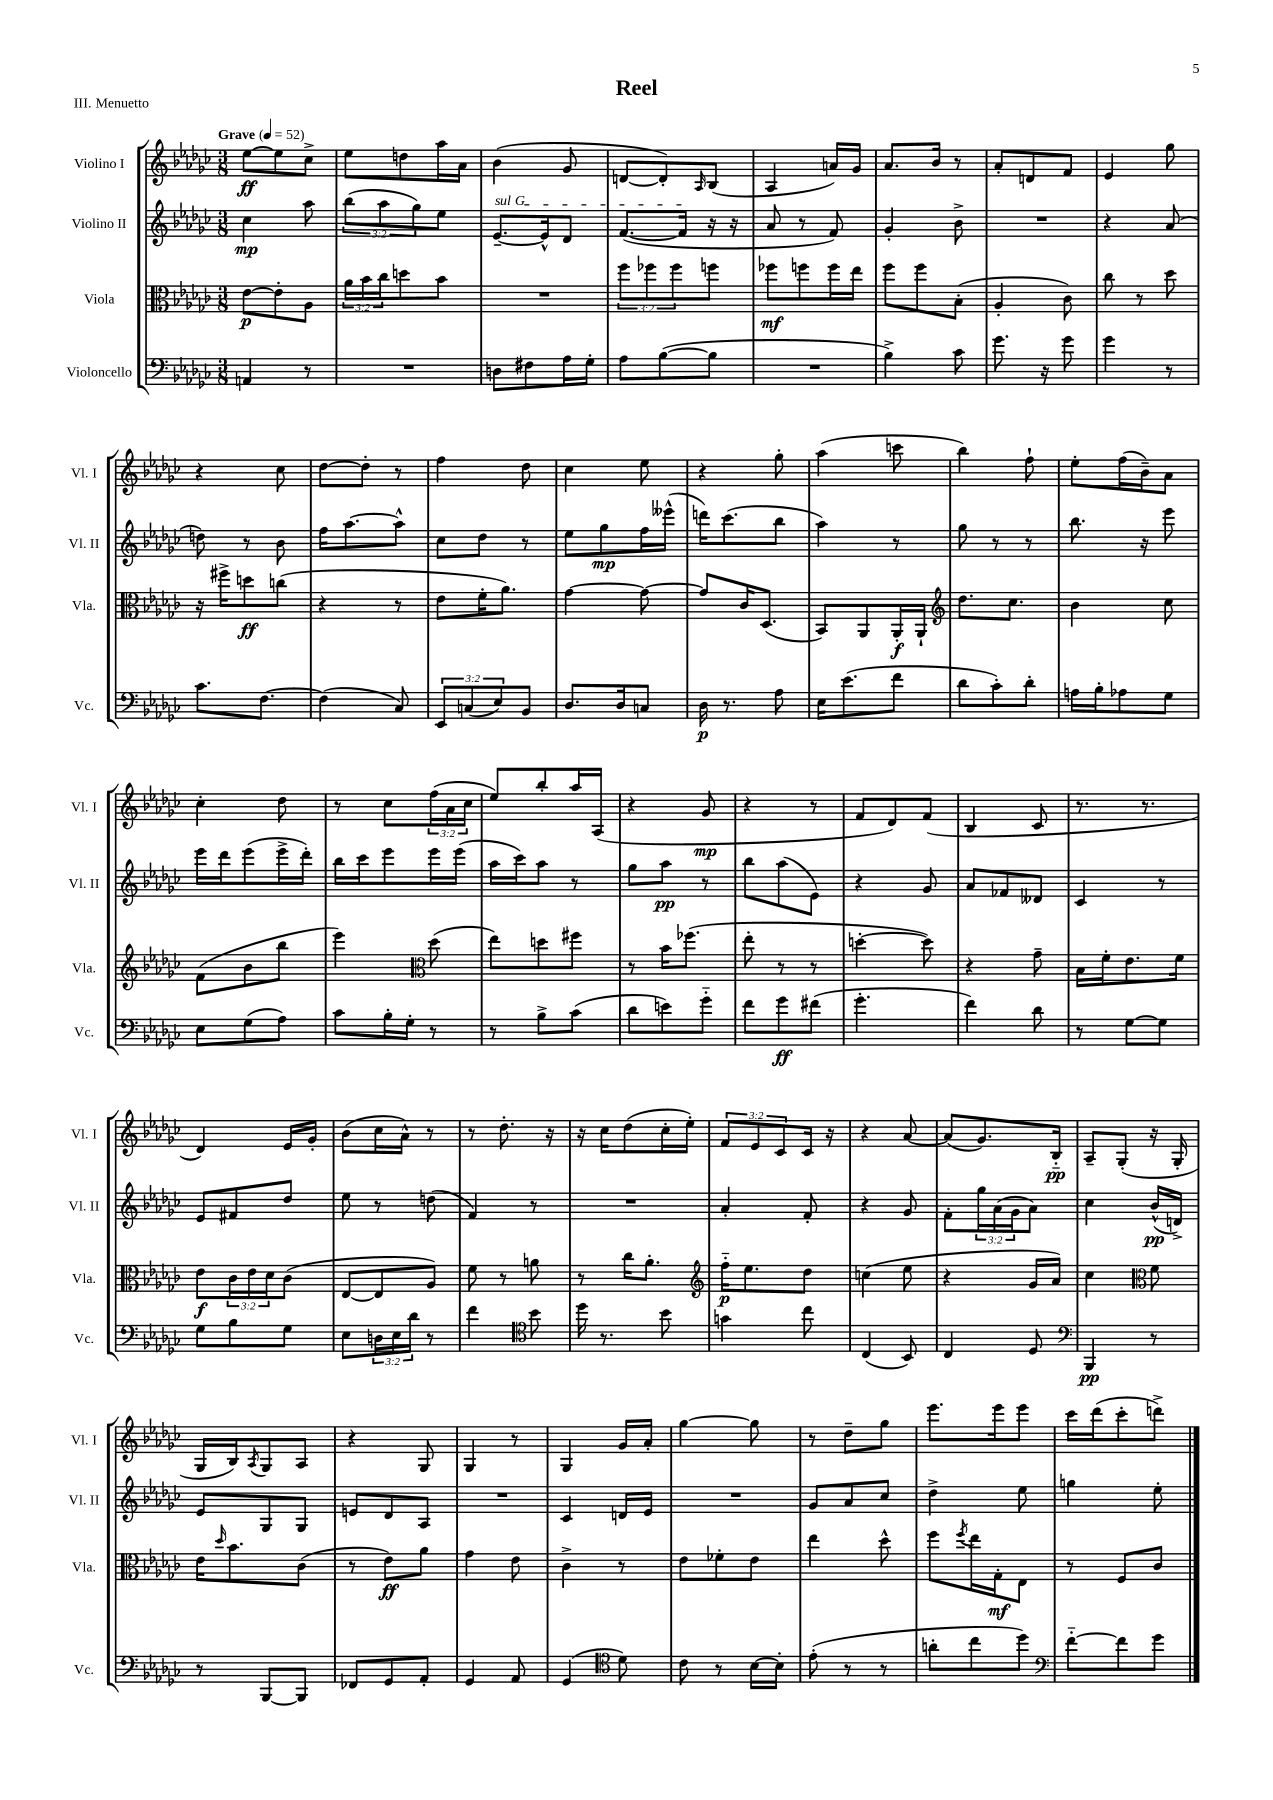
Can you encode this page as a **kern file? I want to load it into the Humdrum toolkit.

**kern	**kern	**kern	**kern
*staff4	*staff3	*staff2	*staff1
*clefF4	*clefC3	*clefG2	*clefG2
*k[b-e-a-d-g-c-]	*k[b-e-a-d-g-c-]	*k[b-e-a-d-g-c-]	*k[b-e-a-d-g-c-]
*M3/8	*M3/8	*M3/8	*M3/8
*MM52	*MM52	*MM52	*MM52
4AA	[8e-	4cc-	[8ee-
.	8e-']	.	8ee-]
8r	8A-	8aa-	8cc-^
=	=	=	=
4.r	24a-	(12bb-	8ee-
.	24b-	.	.
.	24cc-	12aa-	.
.	8dd	.	8dd
.	.	12gg-)	.
.	8b-	8ee-	16aa-
.	.	.	16a-
=	=	=	=
8D	4.r	[8.e-~	(4b-
8F#	.	.	.
.	.	16e-^^]	.
16A-	.	8d-	8g-
16G-'	.	.	.
=	=	=	=
8A-	12ff	([8.f	[8d
.	12ff-	.	.
([8B-	.	.	8d'])
.	12ff-	.	.
.	.	16f]	.
.	.	.	16qqA-
8B-]	8ff	16r	(8B-
.	.	16r	.
=	=	=	=
4.r	8ff-	8a-	4A-
.	8ff	8r	.
.	16ff	8f)	16a)
.	16ee-	.	16g-
=	=	=	=
4B-^)	8ff	4g-'	8.a-
.	8ff	.	.
.	.	.	16b-
8c-	(8B-'	8b-^	8r
=	=	=	=
8.g-	4A-'	4.r	8a-'
.	.	.	8d
16r	.	.	.
8g-	8c-)	.	8f
=	=	=	=
4g-	8cc-	4r	4e-
.	8r	.	.
8r	8dd-	(8a-	8gg-
=	=	=	=
8.c-	16r	8dd)	4r
.	16ff#^	.	.
.	8dd	8r	.
[8.F	.	.	.
.	(8cc	8b-	8cc-
=	=	=	=
(4F]	4r	16ff	[8dd-
.	.	[8.aa-	.
.	.	.	8dd-']
8C-)	8r	8aa-^^]	8r
=	=	=	=
12EE-	8e-	8cc-	4ff
(12C	.	.	.
.	16f'	8dd-	.
12E-)	.	.	.
.	8.a-)	.	.
8BB-	.	8r	8dd-
=	=	=	=
8.D-	[4g-	8ee-	4cc-
.	.	8gg-	.
16D-	.	.	.
8C	8g-_	16ff	8ee-
.	.	(16eee--^^	.
=	=	=	=
16D-	8g-]	16ddd)	4r
8.r	.	(8.ccc-	.
.	16c-	.	.
.	(8.D-	.	.
8A-	.	8bb-	8gg-'
=	=	=	=
16E-	8BB-)	4aa-)	(4aa-
(8.e-	.	.	.
.	8AA-	.	.
8f	16AA-'	8r	8ccc
.	16AA-`	.	.
=	=	=	=
*	*clefG2	*	*
8d-	8.dd-	8gg-	4bb-)
8c-')	.	8r	.
.	8.cc-	.	.
8d-'	.	8r	8ff`
=	=	=	=
16A	4b-	8.bb-	8ee-'
16B-'	.	.	.
8A-	.	.	(16ff
.	.	16r	16b-~)
8G-	8cc-	8eee-	8a-
=	=	=	=
8E-	(8f	16eee-	4cc-'
.	.	16ddd-	.
(8G-	8b-	(8eee-	.
8A-)	8bb-	16eee-^	8dd-
.	.	16ddd-')	.
=	=	=	=
8c-	4eee-)	16bb-	8r
.	.	16ccc-	.
16B-'	.	8eee-	8cc-
16G-'	.	.	.
*	*clefC3	*	*
8r	(8dd-	16eee-	(24ff
.	.	.	24a-
.	.	(16eee-	.
.	.	.	24cc-
=	=	=	=
8r	8ee-)	16aa-	8ee-)
.	.	16ccc-)	.
8B-^	8dd	8aa-	8bb-'
(8c-	8ff#	8r	16aa-
.	.	.	(16A-
=	=	=	=
8d-	8r	8gg-	4r
8e)	16b-	8aa-	.
.	(8.ff-	.	.
8g-'~	.	8r	8g-
=	=	=	=
8f	8ee-'	8bb-	4r
8g-	8r	(8aa-	.
(8f#	8r	8e-)	8r
=	=	=	=
4.g-'	[4dd'	4r	8f
.	.	.	8d-)
.	8dd])	8g-	(8f
=	=	=	=
4f)	4r	8a-	4B-
.	.	8f-	.
8d-	8g-~	8d--	8c-
=	=	=	=
8r	16B-	4c-	8.r
.	16f'	.	.
[8G-	8.e-	.	.
.	.	.	8.r
8G-]	.	8r	.
.	16f	.	.
=	=	=	=
8G-	8e-	8e-	4d-)
8B-	24c-	8f#	.
.	24e-	.	.
.	24d-	.	.
8G-	(8c-	8dd-	16e-
.	.	.	16g-'
=	=	=	=
8E-	[8E-	8ee-	(8b-
24D	8E-]	8r	16cc-
24E-	.	.	.
.	.	.	16a-^^)
24d-	.	.	.
8r	8A-)	(8dd	8r
=	=	=	=
4f	8f	4f)	8r
.	8r	.	8.dd-'
*clefC4	*	*	*
8b-	8a	8r	.
.	.	.	16r
=	=	=	=
16dd-	8r	4.r	16r
8.r	.	.	16cc-
.	16cc-	.	(8dd-
.	8.a-'	.	.
8b-	.	.	16cc-'
.	.	.	16ee-')
=	=	=	=
*	*clefG2	*	*
4g	16ff'~	4a-'	12f
.	8.ee-	.	.
.	.	.	12e-
.	.	.	12c-
8cc-	8dd-	8f'	16c-
.	.	.	16r
=	=	=	=
(4C-	(4cc	4r	4r
8BB-)	8ee-	8g-	[8a-
=	=	=	=
4C-	4r	8f'	(8a-]
.	.	24gg-	8.g-)
.	.	(24a-	.
.	.	24g-	.
8D-	16g-	8a-)	.
.	16a-)	.	16B-'~
=	=	=	=
*clefF4	*	*	*
4BBB-	4cc-	4cc-	8A-~
.	.	.	(8G-'
*	*clefC3	*	*
8r	8f	(16b-^^	16r
.	.	16d^)	16G-'
=	=	=	=
8r	16e-	8e-	16G-
.	16qqdd-	.	.
.	8.b-	.	16B-)
.	.	.	8qA-
[8BBB-	.	8G-	8G-
8BBB-]	(8c-	8G-	8A-
=	=	=	=
8FF-	8r	8e	4r
8GG-	8e-)	8d-	.
8AA-'	8a-	8A-	8G-
=	=	=	=
4GG-	4g-	4.r	4G-
8AA-	8e-	.	8r
=	=	=	=
(4GG-	4c-^	4c-	4G-
*clefC4	*	*	*
8d-)	8r	16d	16g-
.	.	16e-	16a-'
=	=	=	=
8c-	8e-	4.r	[4gg-
8r	8f-'	.	.
[16B-	8e-	.	8gg-]
16B-']	.	.	.
=	=	=	=
(8e-'	4ee-	8g-	8r
8r	.	8a-	8dd-~
8r	8dd-^^	8cc-	8gg-
=	=	=	=
8a'	8ff	4dd-^	8.eee-
.	8qff	.	.
8cc-	16ee-	.	.
.	16G-'	.	16eee-
8dd-)	8E-	8ee-	8eee-
=	=	=	=
*clefF4	*	*	*
[8f'~	8r	4gg	16ccc-
.	.	.	(16ddd-
8f]	8F	.	8ccc-'
8g-	8c-	8ee-'	8ddd^)
==	==	==	==
*-	*-	*-	*-
